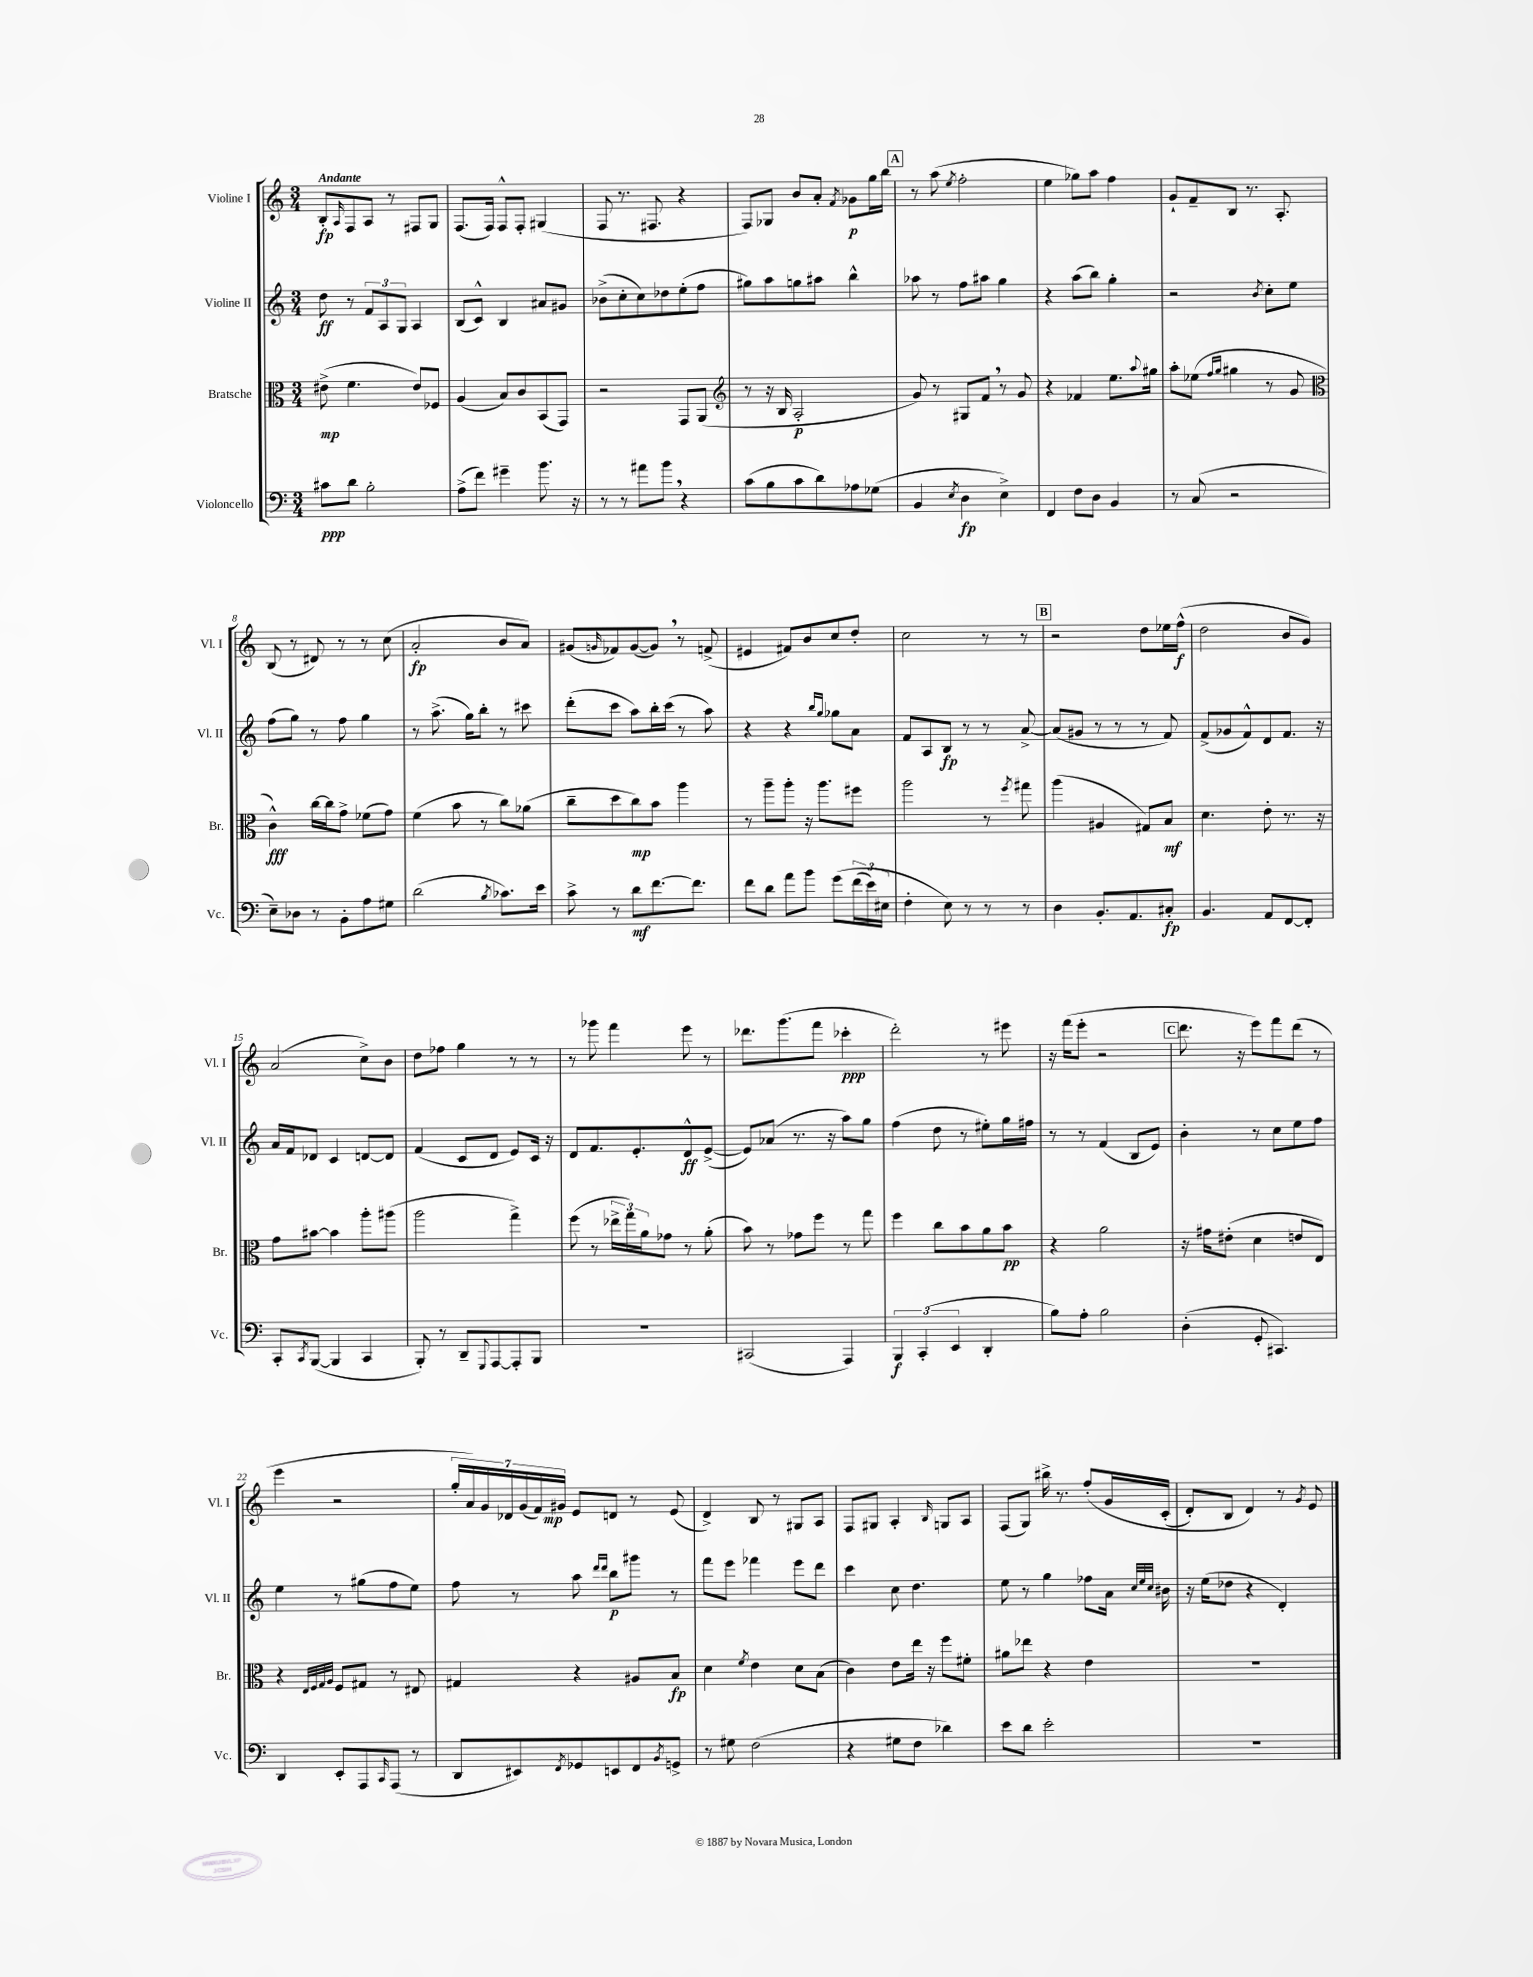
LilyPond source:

<<
\new StaffGroup <<
\new Staff = "s0" \with { instrumentName = "Violine I" shortInstrumentName = "Vl. I" } {
    \clef treble \key c \major \numericTimeSignature \time 3/4 \tempo "Andante"
    b8-.\fp \grace { a16 } f8 a8 r8 fis8 g8 |
    f8.( f16) f8-^ f8-. gis4( |
    f8 r8. fis8. r4 |
    f8) ges8 b'8 a'8-. \acciaccatura { f'8 } ges'8\p g''16 b''16 |
    \mark \markup { \box "A" } r8 a''8( \acciaccatura { e''8 } f''2-. |
    e''4 ges''8) a''8 f''4 |
    g'8-! f'8-- b8 r8. a8.-. |
    b8( r8 dis'8) r8 r8 c''8( |
    a'2-.\fp b'8 a'8) |
    gis'8( \grace { g'16 } fes'8) g'8~( g'8) \breathe r8 f'8->( |
    eis'4 fis'8) b'8 c''8 d''8-. |
    c''2 r8 r8 |
    \mark \markup { \box "B" } r2 d''8 ees''16 f''16-^\f( |
    d''2 b'8 g'8) |
    a'2( c''8->) b'8 |
    d''8 fes''8 g''4 r8 r8 |
    r8 ges'''8 f'''4 e'''8 r8 |
    des'''8. g'''8.( f'''8 ces'''4-.\ppp |
    d'''2-.) r8 eis'''8 |
    r16 f'''16( e'''8-. r2 |
    \mark \markup { \box "C" } d'''8. r16 e'''8) f'''8 d'''8( r8 |
    e'''4 r2 |
    \tuplet 7/4 { g''16-. a'16) g'16 des'16 g'16( f'16) gis'16\mp } e'8 d'8 r8 e'8( |
    d'4->) b8 r8 gis8 a8 |
    f8 gis8 a4-. \grace { b16 } g8 a8 |
    f8( g8) bis''16-> r8. f''8-.\( g'16 c'16-.( |
    d'8-.) b8 d'4\) r8 \acciaccatura { g'8 } e'8 \bar "|." |
}
\new Staff = "s1" \with { instrumentName = "Violine II" shortInstrumentName = "Vl. II" } {
    \clef treble \key c \major \numericTimeSignature \time 3/4
    d''8\ff r8 \tuplet 3/2 { f'8 a8 g8 } a4 |
    b8( c'8-^) b4 ais'8 gis'8 |
    bes'8->( c''8-. c''8) des''8 e''8-.( f''8 |
    gis''8) a''8 g''8 ais''8 b''4-^ |
    \mark \markup { \box "A" } aes''8 r8 f''8 ais''8 g''4 |
    r4 a''8( b''8) g''4-. |
    r2 \acciaccatura { b'8 } c''8-. e''8 |
    f''8( g''8) r8 f''8 g''4 |
    r8 a''8.->( g''16) b''8-. r8 cis'''8 |
    d'''8-.( c'''8 a''8) b''16-. c'''16( r8 a''8) |
    r4 r4 \grace { b''16 g''16 } ges''8 a'8 |
    f'8 a8 b8\fp r8 r8 a'8~-> |
    \mark \markup { \box "B" } a'8( gis'8 r8 r8 r8 f'8) |
    f'8->( ges'8 f'8-^) d'8 f'8. r16 |
    a'16 f'16 des'8 c'4 d'8~ d'8 |
    f'4( c'8 d'8 e'8) c'16 r16 |
    d'8 f'8. e'8.-. d'8-^\ff e'8~->( |
    e'8) aes'8( r8. r16 a''8) g''8 |
    f''4( d''8 r8 eis''8-.) g''16 fis''16 |
    r8 r8 f'4( b8 e'8) |
    \mark \markup { \box "C" } b'4-. r8 c''8 e''8 f''8 |
    e''4 r8 gis''8( f''8 e''8) |
    f''8 r8 a''8 \grace { d'''16 d'''16 } b''8\p gis'''8 r8 |
    f'''8 e'''8 fes'''4 e'''8 d'''8 |
    c'''4 c''8 d''4. |
    e''8 r8 g''4 fes''8 a'16 \grace { c''32 e''32 c''32 } bis'16 |
    r16 e''16( des''8 r4 d'4-.) \bar "|." |
}
\new Staff = "s2" \with { instrumentName = "Bratsche" shortInstrumentName = "Br." } {
    \clef alto \key c \major \numericTimeSignature \time 3/4
    eis'8->\mp( f'4. eis'8) fes8 |
    a4( b8) c'8 b,8( g,8) |
    r2 g,8 a,8( |
    \clef treble r8 r16 b16 a2-.\p |
    \mark \markup { \box "A" } g'8) r8 gis8 f'8 \breathe r8 g'8 |
    r4 fes'4 e''8. \appoggiatura { a''8 } gis''16 |
    a''8-. ees''8( \grace { f''16 g''16 } gis''4 r8 g'8 |
    \clef alto c'4-^\fff) c''16~ c''16 g'8-> fes'8( g'8) |
    f'4( b'8 r8 c''8) aes'8( |
    c''8-- d''8 c''8\mp) b'8 a''4 |
    r8 a''8-- a''8-. r16 a''8. fis''8 |
    a''2 r8 \acciaccatura { f''8 } gis''8 |
    \mark \markup { \box "B" } a''4( ais4 gis8) b8\mf |
    d'4. e'8-. r8. r16 |
    g'8 bis'8~ bis'4 a''8-. ais''8( |
    a''2 g''4->) |
    f''8( r8 \tuplet 3/2 { ees''16-> g''16) a'16 } ges'8 r8 a'8-.( |
    b'8) r8 ges'8 f''8 r8 g''8 |
    f''4 c''8 b'8 a'8 b'8\pp |
    r4 a'2 |
    \mark \markup { \box "C" } r16 gis'16 eis'8-.( d'4 e'8 e8) |
    r4 \grace { e32 f32 g32 a32 } f8 gis8 r8 eis8 |
    gis4 r4 ais8 b8\fp |
    d'4 \acciaccatura { f'8 } e'4 d'8 b8( |
    c'4) e'8 e''16 r16 f''8 fis'8-. |
    ais'8 ees''8 r4 e'4 |
    R2. \bar "|." |
}
\new Staff = "s3" \with { instrumentName = "Violoncello" shortInstrumentName = "Vc." } {
    \clef bass \key c \major \numericTimeSignature \time 3/4
    cis'8\ppp d'8 b2-. |
    a8->( f'8) gis'4-- b'8. r16 |
    r8 r8 ais'8 b'8 \breathe r4 |
    c'8( b8 c'8 d'8) aes8 ges8( |
    \mark \markup { \box "A" } b,4 \acciaccatura { e8 } d4\fp e4->) |
    f,4 f8 d8 b,4 |
    r8 c8( r2 |
    e8--) des8 r8 b,8-. a8 gis8 |
    d'2( \acciaccatura { b8 } ces'8.) e'16 |
    c'8-> r8 d'8\mf f'8.~ f'8. |
    f'8 d'8 a'8 b'8 g'8\( \tuplet 3/2 { f'16( e'16) eis16 } |
    f4-. e8\) r8 r8 r8 |
    \mark \markup { \box "B" } d4 b,8.-. a,8. cis8-.\fp |
    b,4. a,8 f,8~ f,8-. |
    c,8-. \acciaccatura { c,8 } b,,8~( b,,4 c,4 |
    b,,8-.) r8 d,8-- \appoggiatura { g,,8 } a,,8~ a,,8-. b,,8 |
    R2. |
    cis,2( a,,4) |
    \tuplet 3/2 { b,,4\f c,4-.( e,4 } d,4-. |
    b8) a8-. b2 |
    \mark \markup { \box "C" } d4-.( g,8-. cis,4.) |
    d,4 e,8-. a,,8 \grace { c,16 } a,,8( r8 |
    d,8 eis,8) \acciaccatura { f,8 } ges,8 e,8 f,8 \acciaccatura { b,8 } g,8-> |
    r8 gis8 f2( |
    r4 gis8 f8 des'4) |
    e'8 d'8 e'2-. |
    R2. \bar "|." |
}
>>
>>
